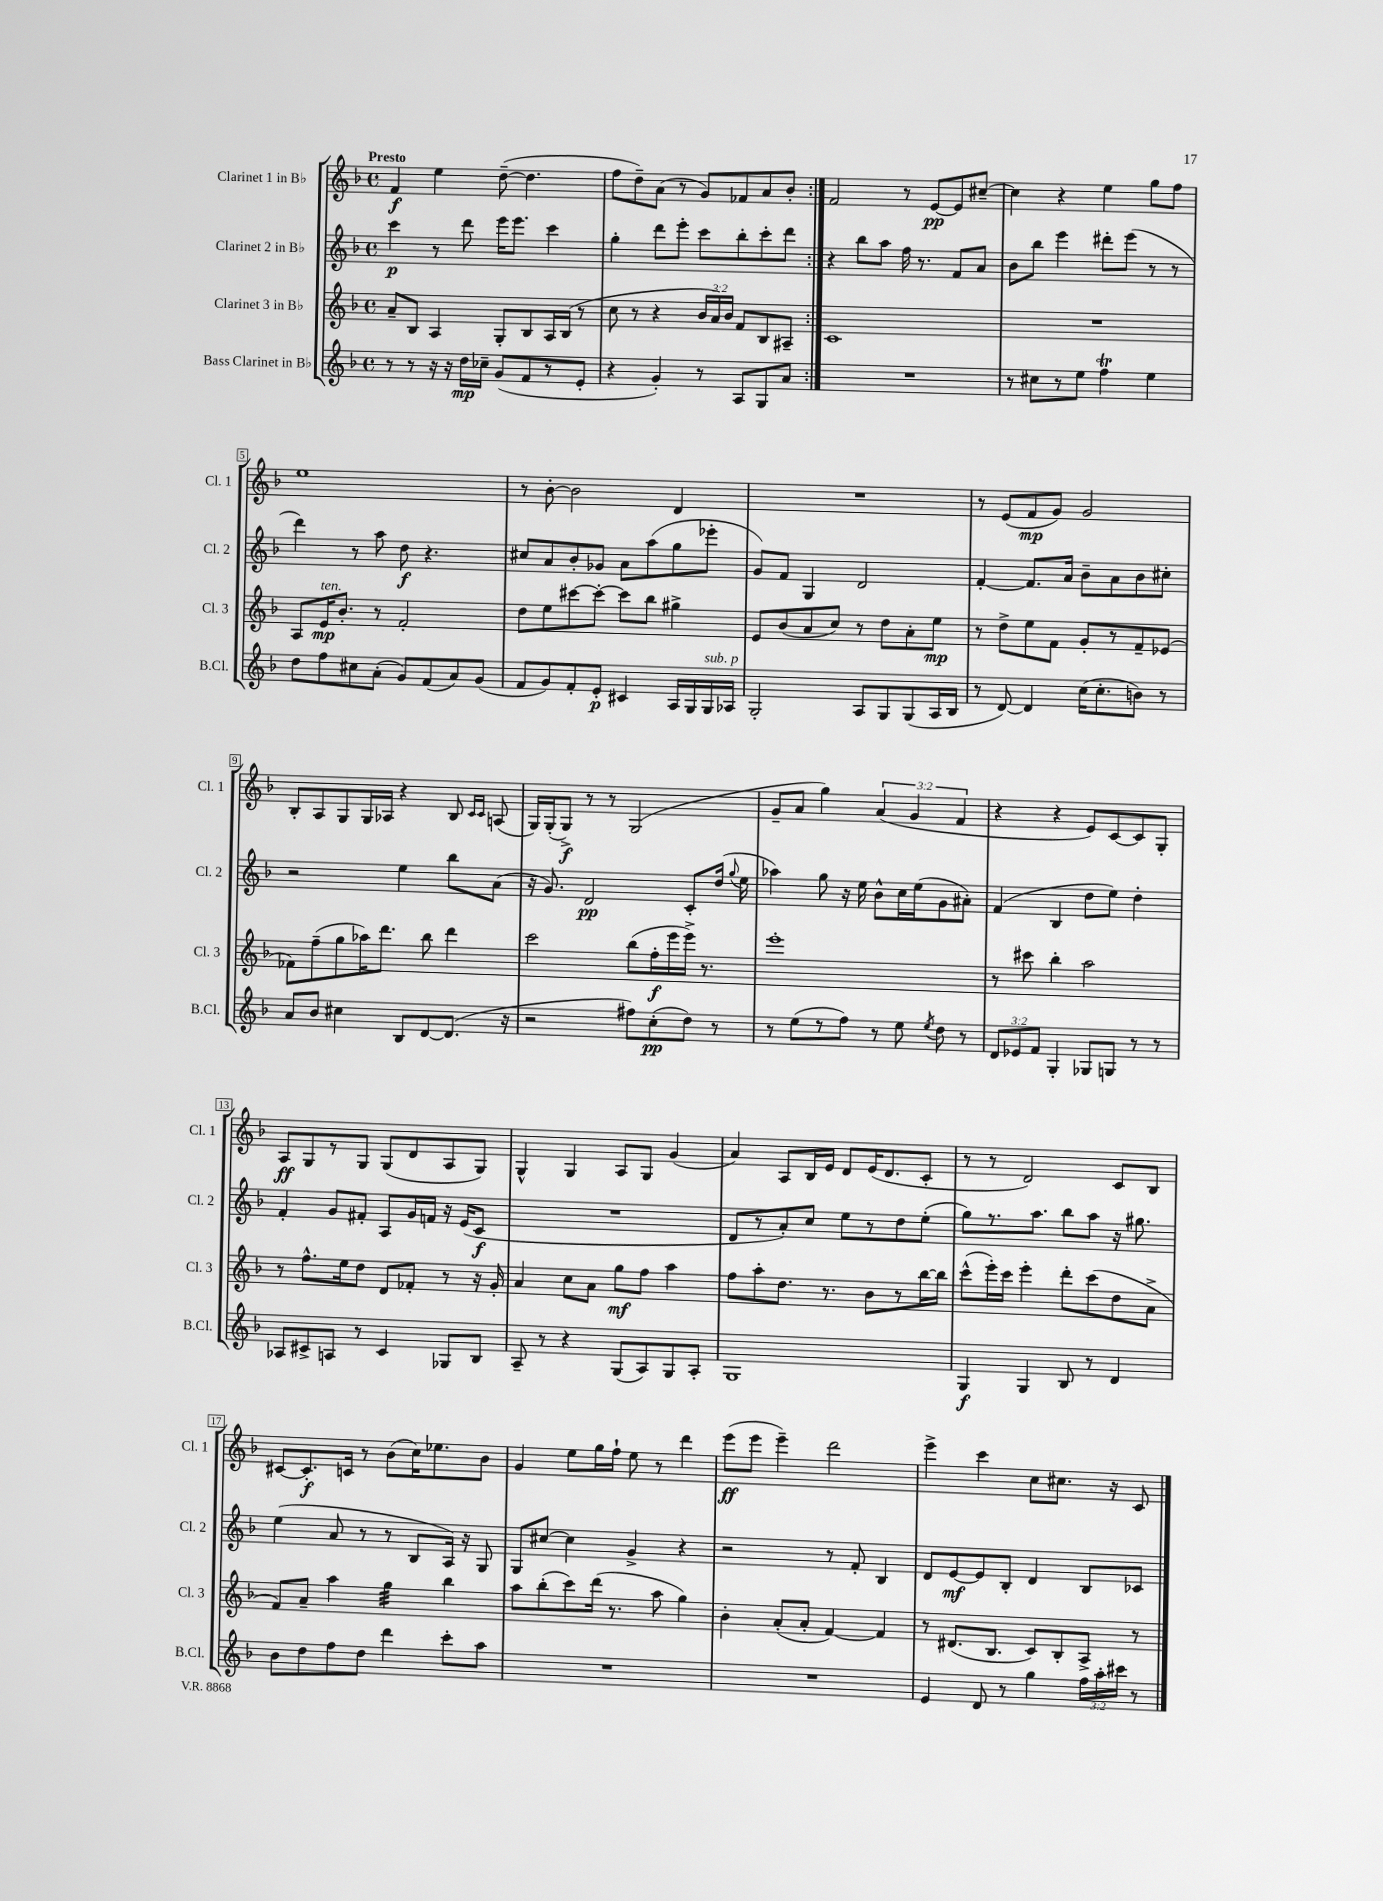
<<
\new StaffGroup <<
\new Staff = "s0" \with { instrumentName = "Clarinet 1 in Bb" shortInstrumentName = "Cl. 1" } {
    \clef treble \key f \major \defaultTimeSignature \time 4/4 \override Staff.TupletNumber.text = #tuplet-number::calc-fraction-text \tempo "Presto"
    \autoBeamOff \repeat volta 2 { f'4\f e''4 d''8~--( d''4. |
    f''8[ d''8--) a'8]( r8 g'8[) fes'8 a'8 bes'8]-. | }
    f'2 r8 e'8[~\pp e'8 cis''8]~-- |
    cis''4 r4 e''4 g''8[ f''8] |
    e''1 |
    r8 bes'8~-. bes'2 d'4 |
    R1 |
    r8 e'8[( f'8\mp g'8]) g'2 |
    bes8[-. a8 g8 g16 aes16] r4 bes8 \grace { c'16[ c'16] } a8( |
    g16[) g16-.( g8]->\f) r8 r8 g2( |
    g'8[-- a'8] g''4) \tuplet 3/2 { a'4( g'4 f'4 } |
    r4 r4 e'8[) c'8~ c'8 g8]-. |
    a8[\ff g8 r8 g8] g8[( d'8 a8 g8]) |
    g4-^ g4 a8[ g8] g'4( |
    a'4) a8[ bes16 e'16] d'8[ e'16( d'8. c'8]-. |
    r8 r8 d'2) c'8[ bes8] |
    cis'8[~ cis'8.-.\f c'16] r8 bes'8[( c''16) ees''8. bes'8] |
    g'4 e''8[ g''16 f''16]-! e''8 r8 d'''4 |
    e'''8[\ff( e'''8] e'''4--) d'''2 |
    e'''4-> c'''4 c''8[ cis''8.] r16 c'8 \bar "|." |
}
\new Staff = "s1" \with { instrumentName = "Clarinet 2 in Bb" shortInstrumentName = "Cl. 2" } {
    \clef treble \key f \major \defaultTimeSignature \time 4/4
    \autoBeamOff \repeat volta 2 { c'''4\p r8 d'''8 e'''16[ e'''8.] c'''4 |
    g''4-. d'''8[ e'''8]-. c'''8[ bes''8-. c'''8-. d'''8] | }
    r4 bes''8[ a''8] f''16 r8. f'8[ a'8] |
    bes'8[ bes''8] e'''4 dis'''8[-. e'''8]( r8 r8 |
    d'''4) r8 a''8 d''8\f r4. |
    cis''8[ a'8 bes'8-. ges'8] a'8[ a''8( g''8 ees'''8]-. |
    g'8[) f'8] g4 d'2 |
    f'4~-. f'8.[ a'16] bes'8[-- a'8 bes'8 cis''8]-. |
    r2 e''4 bes''8[ a'8]( |
    r16 g'8.) d'2\pp c'8[-. d''16]( \appoggiatura { g''8 } e''16 |
    aes''4) g''8 r16 e''16 bes'8[-^ c''16 e''16( g'8 ais'8]-.) |
    f'4( bes4 d''8[ e''8]) d''4-. |
    f'4-. g'8[ fis'8]-. a8[ g'16 f'16] r16 e'16[( c'8]\f |
    R1 |
    d'8[ r8 a'8-.) c''8] e''8[ r8 d''8 e''8]-.( |
    g''8[) r8. a''8.] bes''8[ a''8] r16 gis''8. |
    e''4( a'8 r8 r8 bes8[ a16]) r16 g8 |
    g8[ cis''8]~ cis''4 g'4-> r4 |
    r2 r8 f'8-. bes4 |
    d'8[ e'8~\mf e'8 bes8]-. d'4 bes8[ ces'8] \bar "|." |
}
\new Staff = "s2" \with { instrumentName = "Clarinet 3 in Bb" shortInstrumentName = "Cl. 3" } {
    \clef treble \key f \major \defaultTimeSignature \time 4/4 \override Staff.TupletNumber.text = #tuplet-number::calc-fraction-text
    \autoBeamOff \repeat volta 2 { a'8[-- bes8] a4 g8[-. bes8 a16 bes16]( r8 |
    c''8 r8 r4 \tuplet 3/2 { bes'16[ a'16) bes'16] } f'8[ bes8 ais8]-- | }
    c'1 |
    R1 |
    a8[ e'16\mp^\markup { \italic "ten." } bes'8.]-. r8 f'2-. |
    d''8[ e''8 cis'''8~ cis'''8]~-. cis'''8[ bes''8] gis''4-> |
    e'8[ bes'8( a'8 c''8]) r8 d''8[ a'8-. e''8]\mp |
    r8 d''8[-> e''8 f'8] g'8[-. r8 f'8-- ees'8]( |
    fes'8[) f''8--( g''8 aes''16) d'''8.] bes''8 d'''4 |
    c'''2 bes''8[( f''16-.\f e'''16 e'''16]->) r8. |
    e'''1-. |
    r8 cis'''8 bes''4-. a''2 |
    r8 f''8.[-^ e''16 d''8] d'8[ fes'8]-. r8 r16 g'16-. |
    a'4 c''8[ a'8] g''8[\mf f''8] a''4 |
    f''8[ a''8-. d''8.] r8. bes'8[ r8 bes''16~ bes''16] |
    c'''8[-^( e'''16-.) c'''16] e'''4-. d'''8[-. c'''8( d''8 a'8]-> |
    f'8[) a'8]-- a''4 g''4:32 bes''4 |
    a''8[ bes''8-.( c'''8) d'''16]( r8. a''8 g''4) |
    bes'4-. a'8[-.( a'8]-. f'4~) f'4 |
    r8 dis'8.[( bes8.] c'8[) bes8-. a8]-> r8 \bar "|." |
}
\new Staff = "s3" \with { instrumentName = "Bass Clarinet in Bb" shortInstrumentName = "B.Cl." } {
    \clef treble \key f \major \defaultTimeSignature \time 4/4 \override Staff.TupletNumber.text = #tuplet-number::calc-fraction-text
    \autoBeamOff \repeat volta 2 { r8 r8 r16 r16 d''16[\mp ces''16]-- g'8[( f'8 r8 e'8]-. |
    r4 g'4-.) r8 a8[ g8 a'8] | }
    R1 |
    r8 cis''8[ r8 e''8] f''4\trill e''4 |
    d''8[ f''8 cis''8 a'8]-.( g'8[) f'8( a'8) g'8]( |
    f'8[ g'8) f'8-. e'8]-.\p cis'4 a16[ g16 g16^\markup { \italic "sub. p" } aes16] |
    g2-. a8[ g8 g8( a16 bes16] |
    r8 d'8~) d'4 c''16[( c''8.-. b'8]) r8 |
    a'8[ bes'8] cis''4 bes8[ d'8~ d'8.]( r16 |
    r2 fis''8[) c''8-.\pp( d''8]) r8 |
    r8 e''8[( r8 f''8]) r8 e''8 \acciaccatura { e''8 } d''8 r8 |
    \tuplet 3/2 { d'8[ ees'8 f'8] } g4-. ges8[ g8] r8 r8 |
    aes8[ cis'8-> a8] r8 cis'4 ges8[ bes8] |
    a8-- r8 r4 g8[( a8) g8 a8]-. |
    g1 |
    g4\f g4 bes8 r8 d'4 |
    bes'8[ d''8 f''8 d''8] d'''4 c'''8[-. a''8] |
    R1 |
    R1 |
    e'4 d'8 r8 g''4 \tuplet 3/2 { f''16[ a''16-. cis'''16] } r8 \bar "|." |
}
>>
>>
\layout { \context { \Score \override BarNumber.stencil = #(make-stencil-boxer 0.1 0.3 ly:text-interface::print) } }
